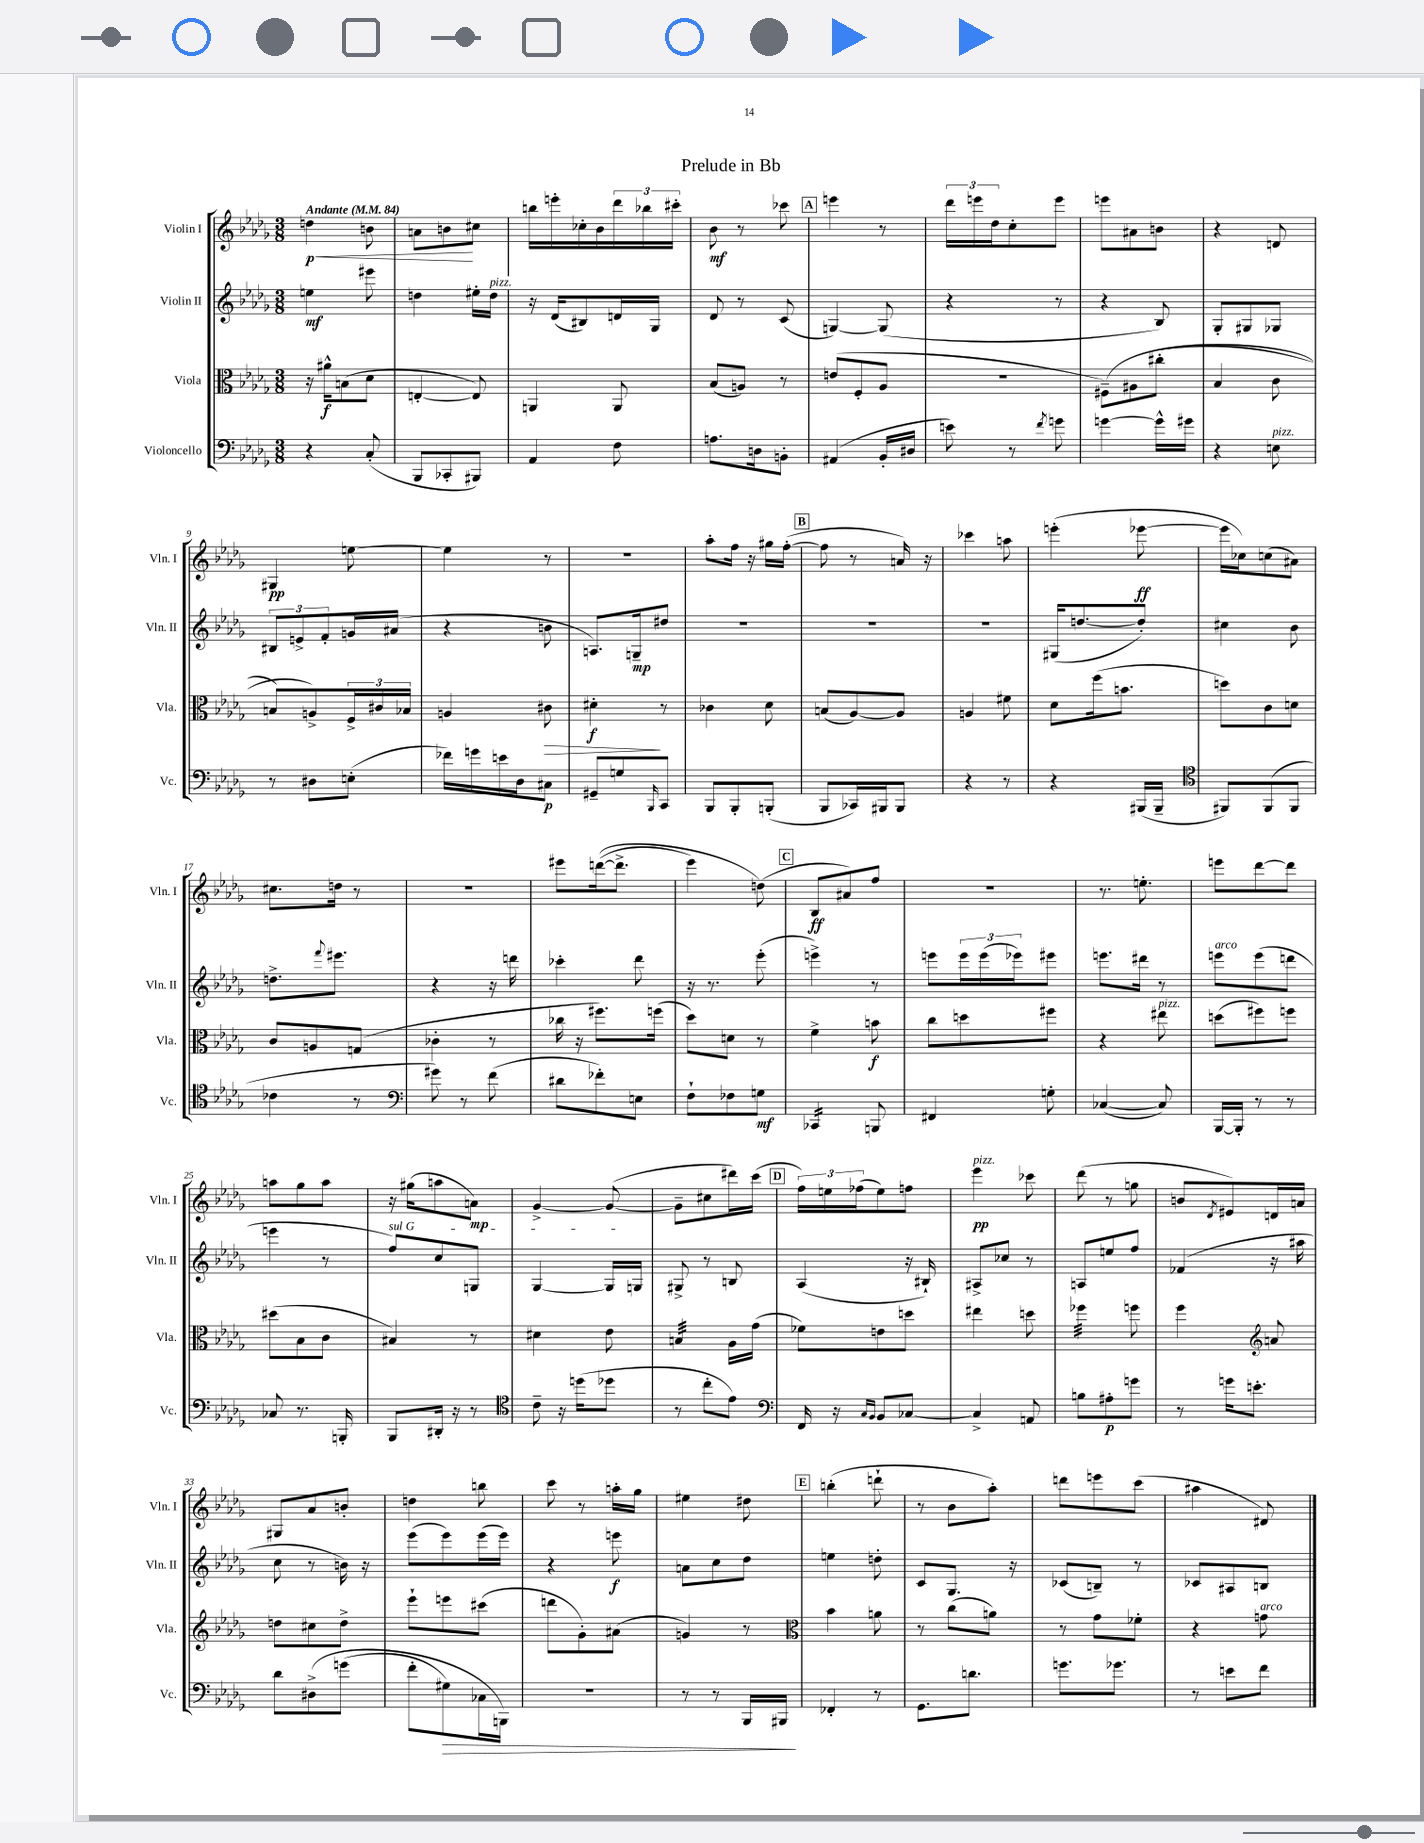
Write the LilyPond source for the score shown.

\header { title = "Prelude in Bb" }
<<
\new StaffGroup <<
\new Staff = "s0" \with { instrumentName = "Violin I" shortInstrumentName = "Vln. I" } {
    \clef treble \key des \major \numericTimeSignature \time 3/8 \tempo "Andante" 4 = 84
    d''4\p\< b'8 |
    a'8 b'8\! cis''8 |
    b''16 e'''16-. ces''16-. bes'16 \tuplet 3/2 { des'''16 bes''16 cis'''16-. } |
    bes'8\mf r8 ces'''8 |
    \mark \markup { \box "A" } e'''4 r8 |
    \tuplet 3/2 { des'''16 e'''16 des''16 } c''8-. e'''8 |
    e'''8 ais'8 b'8 |
    r4 d'8 |
    gis4\pp e''8~ |
    e''4 r8 |
    R4. |
    aes''8-. f''16 r16 gis''16 f''16~-.( |
    \mark \markup { \box "B" } f''8 r8 a'16) r16 |
    ces'''4 a''8 |
    e'''4-.( ees'''8~\ff |
    ees'''16 ces''16) c''8( ais'8) |
    cis''8. d''16 r8 |
    R4. |
    eis'''8 d'''16~(\( d'''8.-> |
    ees'''4) d''8(\) |
    \mark \markup { \box "C" } bes8\ff ais'8) f''8 |
    R4. |
    r8. e''8.-. |
    e'''8 des'''8~ des'''8 |
    a''8 ges''8 a''8 |
    r16 gis''16( a''8 a'8\mp) |
    ges'4~-> ges'8~( |
    ges'8-- cis''8 dis'''16) c'''16( |
    \mark \markup { \box "D" } \tuplet 3/2 { f''16) e''16 fes''16( } e''8) f''8 |
    ees'''4\pp^\markup { \italic "pizz." } ces'''8 |
    des'''8( r8 g''8 |
    b'8 \acciaccatura { des'8 } eis'8) d'16 a'16 |
    gis8 aes'8 b'8-. |
    d''4 b''8 |
    c'''8 r8 a''16-. ges''16 |
    eis''4 dis''8 |
    \mark \markup { \box "E" } b''4-.( d'''8-! |
    r8 bes'8 aes''8-.) |
    d'''8 e'''8 c'''8( |
    ais''4 dis'8) \bar "|." |
}
\new Staff = "s1" \with { instrumentName = "Violin II" shortInstrumentName = "Vln. II" } {
    \clef treble \key des \major \numericTimeSignature \time 3/8
    e''4\mf eis'''8 |
    d''4 eis''16-. d''16^\markup { \italic "pizz." } |
    r16 des'16( bis8) d'16 ges16 |
    des'8 r8 c'8( |
    \mark \markup { \box "A" } g4~) g8( |
    r4 r8 |
    r4 bes8) |
    ges8-. gis8 ges8 |
    \tuplet 3/2 { bis8 e'8-> f'8-. } g'16 ais'16( |
    r4 b'8 |
    a8.) g16--\mp dis''8 |
    R4. |
    \mark \markup { \box "B" } R4. |
    R4. |
    gis16( d''8.~ d''8-.) |
    cis''4 bes'8 |
    d''8.-> \appoggiatura { f'''8 } eis'''8. |
    r4 r16 d'''16 |
    ces'''4-. des'''8 |
    r16 r8. ees'''8-.( |
    \mark \markup { \box "C" } e'''4->) r8 |
    e'''8 \tuplet 3/2 { e'''16 e'''16( ees'''16) } eis'''8 |
    e'''8. dis'''16 r8 |
    e'''8^\markup { \italic "arco" } e'''8( d'''8 |
    e'''4 r8 |
    \once \override TextSpanner.bound-details.left.text = \markup { \italic "sul G" } f''8\startTextSpan) c''8 g8 |
    ges4~ ges16 g16\stopTextSpan |
    gis8-> r8 b8 |
    \mark \markup { \box "D" } aes4( r16 bis16-!) |
    ais8-> ces''8 r8 |
    a8 e''8 f''8 |
    fes'4( r16 ais''16 |
    c''8 r8 b'16) r16 |
    ees'''8( ees'''8) ees'''16( ees'''16) |
    r4 e'''8\f |
    a'8 c''8 des''8 |
    \mark \markup { \box "E" } e''4 d''8-. |
    c'8 ges8. r16 |
    ces'8( b8--) r8 |
    ces'8 ais8 b8 \bar "|." |
}
\new Staff = "s2" \with { instrumentName = "Viola" shortInstrumentName = "Vla." } {
    \clef alto \key des \major \numericTimeSignature \time 3/8
    r16 ais'16-^\f b8( des'8 |
    e4~-. e8) |
    a,4 a,8 |
    bes8( a8) r8 |
    \mark \markup { \box "A" } e'8( f8-. aes8 |
    R4. |
    fis8--)\( ais8 cis''8-.( |
    bes4 c'8 |
    b8) a8->\) \tuplet 3/2 { f16-> cis'16 bes16 } |
    a4 cis'8\> |
    dis'4-.\f\! r8 |
    ces'4 des'8 |
    \mark \markup { \box "B" } b8( aes8~) aes8 |
    a4 fis'8 |
    des'8 f''16( b'8. |
    d''8) c'8 d'8 |
    c'8 a8 g8( |
    ces'4-. r8 |
    ces''16 r16 fis''8.) f''16( |
    des''8) d'8 r8 |
    \mark \markup { \box "C" } f'4-> b'8\f |
    c''8 d''8 fis''8 |
    r4 eis''8^\markup { \italic "pizz." } |
    d''8( fis''8) f''8 |
    dis''8( bes8 c'8 |
    bis4) r8 |
    dis'4 ees'8 |
    b4:32 aes16 ges'16( |
    \mark \markup { \box "D" } fes'8) e'8 d''8 |
    eis''4 d''8 |
    fes''4:32 f''8 |
    f''4 \clef treble a'8 |
    d''8 cis''8 d''8-> |
    ees'''8-! e'''8 cis'''8( |
    d'''8 ges'8-.) ais'8( |
    g'4) r8 |
    \mark \markup { \box "E" } \clef alto bes'4 a'8 |
    r8 c''8( a'8) |
    r8 ges'8 fes'8-. |
    r4 g'8^\markup { \italic "arco" } \bar "|." |
}
\new Staff = "s3" \with { instrumentName = "Violoncello" shortInstrumentName = "Vc." } {
    \clef bass \key des \major \numericTimeSignature \time 3/8
    r4 c8-.( |
    bes,,8 ces,8-. bis,,8) |
    aes,4 f8 |
    a8. d16 b,8-. |
    \mark \markup { \box "A" } ais,4( bes,16-. dis16 |
    e'8) r8 \acciaccatura { f'8 } g'8 |
    g'4~ g'16-^ gis'16 |
    r4 e8^\markup { \italic "pizz." } |
    r8 dis8 e8-.( |
    fes'16) g'16 e'16 des16 cis8\p |
    gis,8-- g8 \grace { bes,,16 } c,8 |
    bes,,8 bes,,8-. b,,8-.( |
    \mark \markup { \box "B" } bes,,8 ces,16) bis,,16 bis,,8 |
    r4 r8 |
    r4 bis,,16( bis,,16-- |
    \clef tenor fis,8) fis,8( fis,8 |
    ces'4 r8 |
    \clef bass gis'8) r8 f'8( |
    dis'8 fes'8-.) e8 |
    f8-! fes8 g8\mf |
    \mark \markup { \box "C" } ces,4:16 b,,8 |
    fis,4 g8-. |
    ces4~( ces8) |
    bes,,16~ bes,,16-. r8 r8 |
    ces8 r8. b,,16-. |
    bes,,8 dis,16-. r16 r8 |
    \clef tenor c'8-- r16 d''16( des''8 |
    r8 c''8-. ees'8) |
    \mark \markup { \box "D" } \clef bass f,16 r16 \grace { c16 bes,16 } bes,8 ces8~ |
    ces4-> a,8 |
    b8 ais8-.\p g'8 |
    r8 g'16 e'8.-. |
    des'8 dis8->\( g'8( |
    f'8-. gis8\>) ces16 b,,16\) |
    R4. |
    r8 r8 bes,,16 bis,,16\! |
    \mark \markup { \box "E" } fes,4-. r8 |
    ges,8. d'8. |
    g'8. ges'8. |
    r8 e'8 f'8 \bar "|." |
}
>>
>>
